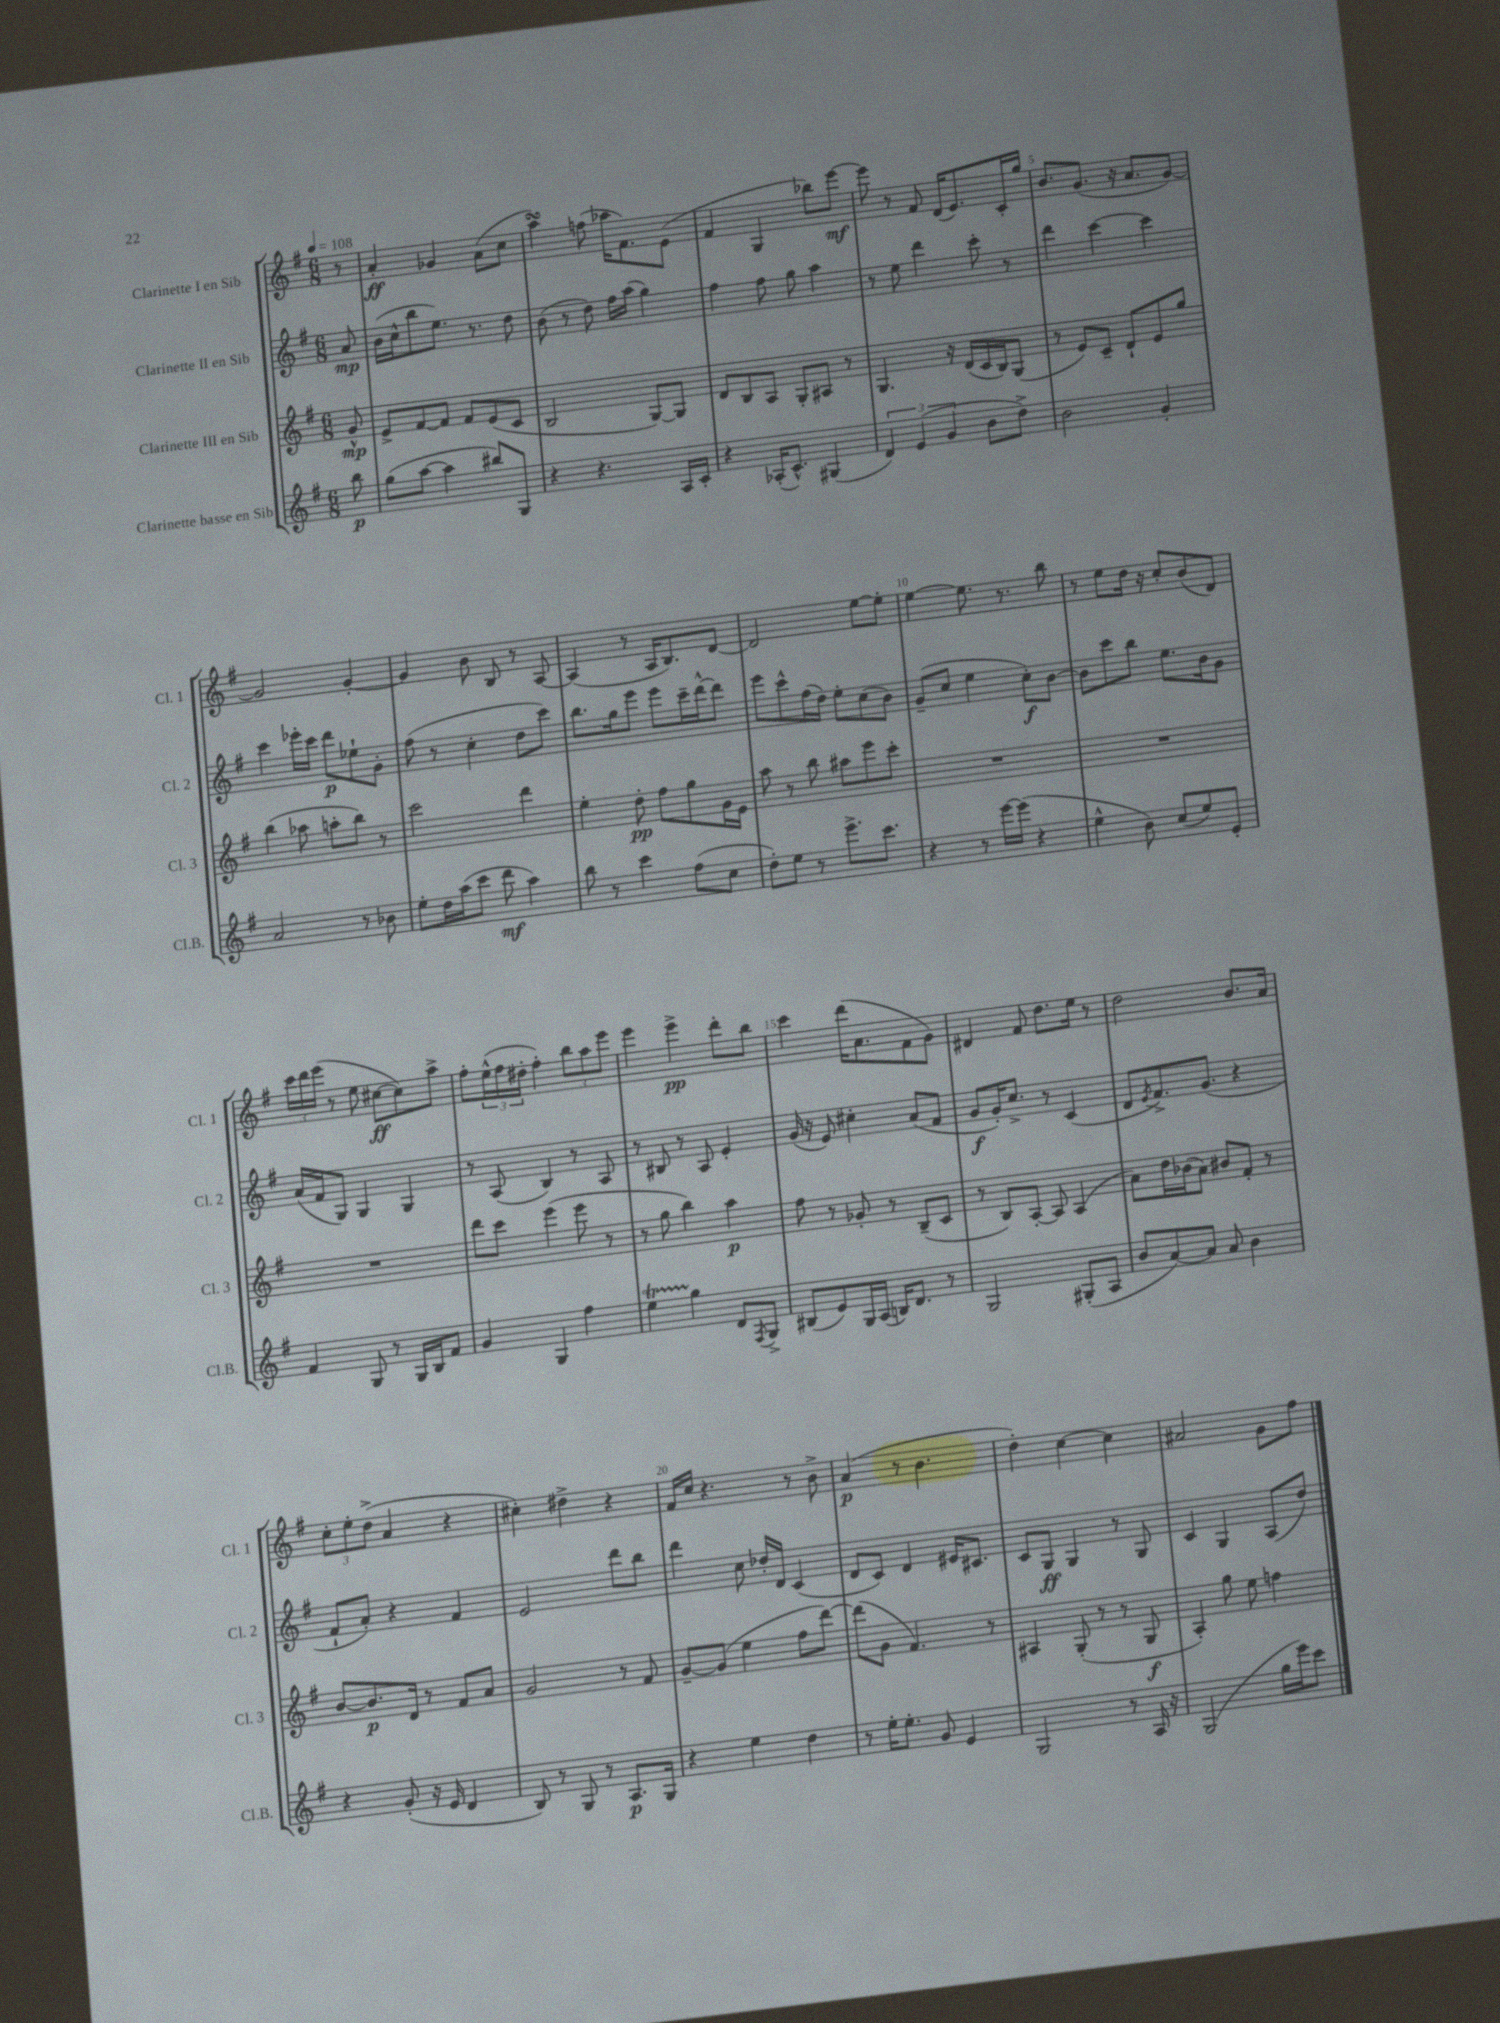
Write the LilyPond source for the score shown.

<<
\new StaffGroup <<
\new Staff = "s0" \with { instrumentName = "Clarinette I en Sib" shortInstrumentName = "Cl. 1" } {
    \clef treble \key g \major \numericTimeSignature \time 6/8 \partial 8 \tempo 4 = 108
    r8 |
    a'4-.\ff ges'4 a'8( c''8 |
    a''4\turn) f''8( aes''16 fis'8.) e'8( |
    fis'4 g4 bes''8) e'''8~\mf |
    e'''8 r8 fis'8 d'16( e'8.) c'16-. g''16 |
    b'8. g'8.( r16 a'8. g'8~) |
    g'2 g'4~-. |
    g'4 b'8 b8 r8 a8~ |
    a4( r8 a16 b8.) d'8~ |
    d'2 e''8~ e''8-. |
    e''4~ e''8. r8. b''8 |
    r8 e''8 d''16 r16 c''8-. b'8( d'8) |
    \tuplet 3/2 { c'''16 d'''16 e'''16( } r8 e''8 cis''8~\ff cis''8) a''8-> |
    fis''8-. \tuplet 3/2 { e''16-^( fis''16 dis''16-. } fis''4-.) \tuplet 3/2 { b''8 a''8 e'''8 } |
    e'''4 e'''4->\pp d'''8-. b''8 |
    c'''4 d'''16( a'8. fis'8 g'8) |
    dis'4 fis'8 d''8. e''16 r8 |
    d''2 b'8. a'16 |
    \tuplet 3/2 { c''8-. e''8-. d''8->( } a'4 r4 |
    cis''4-.) dis''4-> r4 |
    fis'16 c''16 r4. r8 b'8-> |
    a'4\p( r8 b'4. |
    d''4-.) c''4~ c''4 |
    ais'2 g'8 fis''8 \bar "|." |
}
\new Staff = "s1" \with { instrumentName = "Clarinette II en Sib" shortInstrumentName = "Cl. 2" } {
    \clef treble \key g \major \numericTimeSignature \time 6/8 \partial 8
    a'8\mp |
    b'16( c''16-^ b''8 e''8.) r8. d''8 |
    b'8( r8 d''8) fis''16 a''16( g''4) |
    fis''4 fis''8 g''8 a''4 |
    r8 e''8 d'''4 c'''8-. r8 |
    d'''4 c'''4~ c'''4 |
    c'''4 ees'''16-. c'''16 d'''8\p ees''8-! g'8-. |
    fis''8( r8 c''4-. d''8 c'''8) |
    b''8. g''16 e'''8 e'''8 c'''16-- d'''16~-^ d'''8 |
    e'''8 c'''8-^ fis''16( d''16) e''8-. c''8( b'8) |
    g'8--( c''8 e''4 c''8-.\f) b'8~ |
    b'8 c'''8 b''8 e''8. b'16 g'8 |
    a'16( fis'16 g8) g4 g4 |
    r8 a8( b4) r8 a8 |
    r8 bis8 r8 a8 e'4-. |
    g'16( r16 e'8) cis''4-. a'8( fis'8 |
    g'8\f g'16-.) c''8.-> r8 c'4( |
    d'8 \acciaccatura { e'8 } fis'8.->) g'8.( r4 |
    fis'8-! a'8-.) r4 fis'4 |
    e'2 d'''8 b''8 |
    d'''4 c''8 des''16-. d'16 c'4( |
    d'8 c'8) d'4 eis'16 cis'8. |
    c'8 g8\ff g4 r8 g8 |
    c'4 g4 a8( d''8) \bar "|." |
}
\new Staff = "s2" \with { instrumentName = "Clarinette III en Sib" shortInstrumentName = "Cl. 3" } {
    \clef treble \key g \major \numericTimeSignature \time 6/8 \partial 8
    g'8-^\mp |
    e'8-> fis'8~ fis'8 fis'8 e'8( c'8 |
    b2 g8~) g8 |
    d'8 b8 a8 g8-. ais8 r8 |
    g4. r16 d'16( c'16 b16) g8( |
    r8 e'8) c'8-- d'8-! e'8 g''8 |
    b''4( aes''8 a''8-. b''8) r8 |
    c'''2 d'''4 |
    e''4-. d''8-.\pp fis''8 g''8 g'16 e'16 |
    a''8 r8 b''8 ais''8 e'''8 c'''8-. |
    R2. |
    R2. |
    R2. |
    d'''8 c'''8 e'''4( e'''8 r8 |
    r8 g''8 b''4) a''4\p |
    fis''8 r8 ges'8-. r8 b8--( c'8 |
    r8 b8) a8~-. a8 a4( |
    a'8) d''16 bes'16( a'8) bis'8 fis'8-. r8 |
    b'8~ b'8.\p d'16 r8 fis'8 a'8 |
    g'2 r8 fis'8 |
    g'8~-- g'8( e''4 fis''8 d'''8~) |
    d'''8( g'8 fis'4.) r8 |
    ais4 g8-.( r8 r8 g8\f |
    a4-.) g''8 e''8 f''4 \bar "|." |
}
\new Staff = "s3" \with { instrumentName = "Clarinette basse en Sib" shortInstrumentName = "Cl.B." } {
    \clef treble \key g \major \numericTimeSignature \time 6/8 \partial 8
    b''8\p |
    g''8( a''8~ a''4 bis''8) g8 |
    r4 r4. a16 c'16-. |
    r4 aes16-.( c'8.-^) gis4( |
    \tuplet 3/2 { d'4) e'4( g'4 } b'8 d''8->) |
    b'2 g'4-. |
    a'2 r8 bes'8 |
    e''8-. d''16 a''16( c'''8 d'''8\mf a''4) |
    b''8 r8 c'''4 fis''8( c''8 |
    d''8-.) e''8 r8 e'''8.-> c'''8. |
    r4 r8 e'''16~ e'''16( r4 |
    e''4-^ b'8) c''8( e''8) e'8-. |
    fis'4 g8 r8 g16 b16 fis'8 |
    g'4 g4 fis''4 |
    e''4\startTrillSpan g''4\stopTrillSpan d'8 \acciaccatura { fis8 } g8-> |
    bis8( e'8) g16 a16( b16) d'8. r8 |
    g2 gis8-.( a8 |
    b'8 a'8~) a'8 a'8 b'4 |
    r4 g'8-.( r16 e'16 d'4 |
    b8) r8 g8 r8 a8.\p g16 |
    r4 e''4 d''4 |
    r8 e''16-. e''8.-. g'8 e'4 |
    g2 r8 a16 r16 |
    g2( g''16 e'''16) c'''8 \bar "|." |
}
>>
>>
\layout { \context { \Score \override BarNumber.break-visibility = ##(#f #t #t) barNumberVisibility = #(every-nth-bar-number-visible 5) } }
